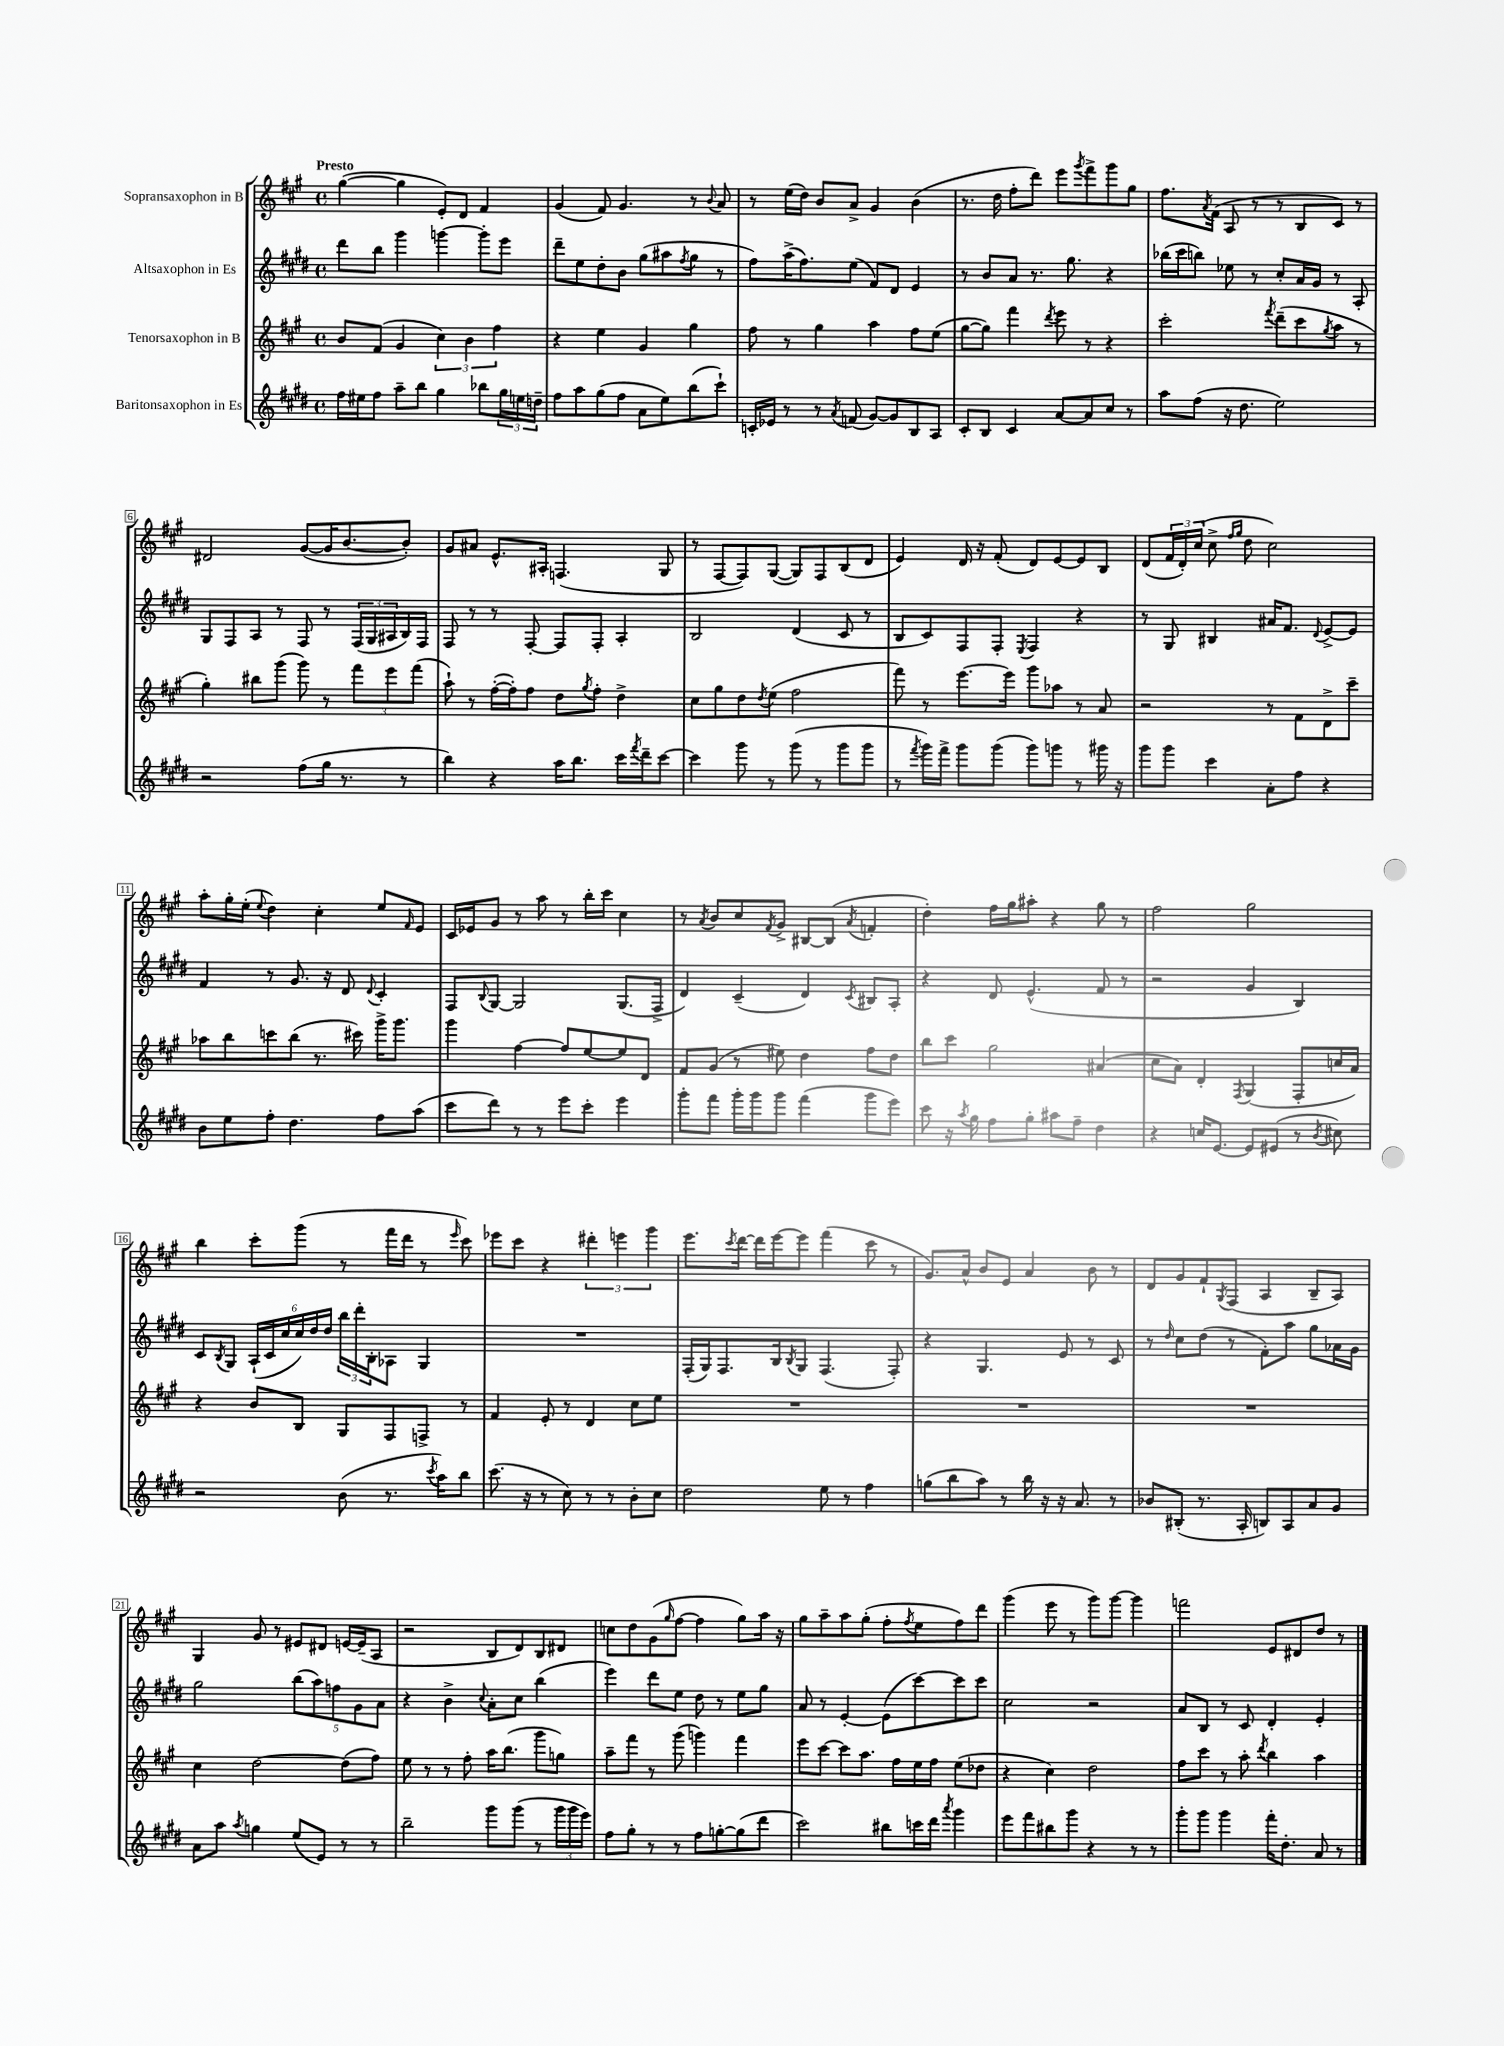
<<
\new StaffGroup <<
\new Staff = "s0" \with { instrumentName = "Sopransaxophon in B" } {
    \clef treble \key a \major \defaultTimeSignature \time 4/4 \tempo "Presto"
    gis''4~( gis''4 e'8-.) d'8 fis'4 |
    gis'4( fis'8) gis'4. r8 \appoggiatura { b'8 } a'8 |
    r8 e''16( d''16) b'8 a'8-> gis'4 b'4( |
    r8. d''16 fis''8-. d'''8) e'''8 \acciaccatura { gis'''8 } fis'''8-> gis'''8 gis''8 |
    fis''8. \acciaccatura { a'8 } fis'16( a8 r8 r8 b8 cis'8) r8 |
    dis'2 gis'8~( gis'16 b'8.~ b'8-.) |
    gis'8 ais'8 e'8.-^ ais16-. f4.( gis8 |
    r8 fis8~ fis8) gis8~( gis8) fis8 b8( d'8 |
    e'4) d'16 r16 fis'8-.( d'8) e'8~ e'8 b8 |
    d'8( \tuplet 3/2 { fis'16 d'16-.) cis''16( } cis''8-> \grace { fis''16 gis''16 } d''8 cis''2) |
    a''8-. gis''16-. e''16-.( \appoggiatura { e''8 } d''4) cis''4-. e''8 \grace { fis'16 } e'8 |
    cis'16 ees'16 gis'8 r8 a''8 r8 b''16-. cis'''16 cis''4 |
    r8 \acciaccatura { a'8 } b'8 cis''8 \acciaccatura { fis'8 } gis'8-> bis8~ bis8( \acciaccatura { a'8 } f'4-. |
    d''4-.) fis''16 gis''16 ais''8-. r4 gis''8 r8 |
    fis''2 gis''2 |
    b''4 cis'''8-. gis'''8( r8 fis'''16 d'''16 r8 \grace { e'''16 } cis'''8) |
    ees'''8 cis'''8 r4 \tuplet 3/2 { dis'''4-. e'''4 gis'''4 } |
    e'''8. \acciaccatura { cis'''8 } d'''16~ d'''16 e'''16~ e'''8 fis'''4( cis'''8 r8 |
    gis'8.) a'16-^ b'8 e'8 a'4 b'8 r8 |
    d'8 gis'8 fis'8-! \acciaccatura { gis8 } fis8( a4 b8-- a8) |
    gis4 gis'8 r8 eis'8 dis'8 e'16~ e'16--( a8 |
    r2 b8 d'8) b8 dis'8 |
    c''8 d''8 gis'8( \grace { gis''16 } fis''8~ fis''4 gis''8) a''16 r16 |
    gis''8 a''8-- a''8 gis''8-.( fis''8-. \acciaccatura { fis''8 } e''8 fis''8) d'''8 |
    gis'''4( e'''8 r8 gis'''8) gis'''8~ gis'''4 |
    f'''2 e'8 dis'8 d''8 r8 \bar "|." |
}
\new Staff = "s1" \with { instrumentName = "Altsaxophon in Es" } {
    \clef treble \key e \major \defaultTimeSignature \time 4/4
    dis'''8 b''8 gis'''4 g'''4~ g'''8-. e'''8 |
    dis'''8-- e''8 dis''8-. b'8 gis''8( ais''8 \acciaccatura { fis''8 } gis''8 r8 |
    fis''8) a''16->( fis''8.) e''8( fis'8) dis'8 e'4 |
    r8 b'8 a'8 r8. gis''8. r4 |
    bes''16( cis'''16 b''8) ees''8 r8 cis''8-. a'16 gis'16 r8 a8-. |
    gis8 fis8 a8 r8 fis8 r8 \tuplet 3/2 { fis16( gis16 ais16 } b16) fis16 |
    fis8 r8 r8 fis8~-. fis8 fis8-. a4-. |
    b2 dis'4( cis'8 r8 |
    b8 cis'8) fis8 fis8-. \acciaccatura { e8 } fis4 r4 |
    r8 gis8 bis4 ais'16 fis'8. \appoggiatura { dis'8 } e'8~-> e'8 |
    fis'4 r8 gis'8. r16 dis'8 \appoggiatura { dis'8 } cis'4-. |
    fis8 \appoggiatura { b8 } gis8~ gis2 gis8.( fis16-> |
    dis'4) cis'4--( dis'4) \acciaccatura { cis'8 } bis8 a8-. |
    r4 dis'8 e'4.-^( fis'8 r8 |
    r2 gis'4 b4) |
    cis'8 \acciaccatura { b8 } gis8 \tuplet 6/4 { a16-!( cis'16 cis''16 cis''16) dis''16 dis''16 } \tuplet 3/2 { b''16 dis'''16-. b16-. } aes8 gis4 |
    R1 |
    fis16-.( gis16) fis8. b16 \acciaccatura { b8 } gis8 fis4.( fis8-.) |
    r4 gis4. e'8 r8 cis'8 |
    r8 \grace { dis''16 } cis''8 dis''8( r8 fis'8-.) a''8 gis''8 aes'16 gis'16 |
    gis''2 \tuplet 5/4 { b''8( a''8) f''8 gis'8 a'8 } |
    r4 b'4-> \appoggiatura { cis''8 } a'8-. cis''8 b''4( |
    e'''4) dis'''8 e''8 dis''8 r8 e''8 gis''8 |
    a'8 r8 e'4~-. e'8( cis'''8~) cis'''8 cis'''8 |
    cis''2 r2 |
    a'8 b8 r8 cis'8 dis'4-. e'4-. \bar "|." |
}
\new Staff = "s2" \with { instrumentName = "Tenorsaxophon in B" } {
    \clef treble \key a \major \defaultTimeSignature \time 4/4
    b'8 fis'8( gis'4 \tuplet 3/2 { cis''4) b'4 fis''4 } |
    r4 e''4 gis'4 gis''4 |
    fis''8 r8 gis''4 a''4 fis''8 e''8( |
    gis''8~ gis''8) fis'''4 \acciaccatura { d'''8 } e'''8 r8 r4 |
    cis'''2-. \acciaccatura { fis'''8 } d'''8--( cis'''8 \acciaccatura { gis''8 } a''8 r8 |
    gis''4-.) bis''8 gis'''8( gis'''8) r8 \tuplet 3/2 { fis'''8 e'''8 fis'''8( } |
    a''8-!) r8 fis''16~-.( fis''16-.) fis''8 d''8 \acciaccatura { gis''8 } fis''8-. d''4-> |
    cis''8 gis''8 d''8 \acciaccatura { d''8 } e''8( fis''2 |
    fis'''8) r8 e'''8.~ e'''16 gis'''8 aes''8 r8 a'8 |
    r2 r8 fis'8 d'8-> cis'''8-- |
    aes''8 b''8 c'''8 b''8( r8. cis'''16) gis'''16-> gis'''8. |
    gis'''4 fis''4~ fis''8 e''8~ e''8 d'8 |
    fis'8 gis'8( r8 eis''8) d''4 fis''8 d''8 |
    b''8 cis'''8 gis''2 ais'4( |
    cis''8 a'8) d'4-. \acciaccatura { fis8 } gis4( fis8-. c''16 a'16) |
    r4 b'8 b8 gis8 fis8 f8-> r8 |
    fis'4 e'8-. r8 d'4 cis''8 e''8 |
    R1 |
    R1 |
    R1 |
    cis''4 d''2~ d''8( fis''8) |
    e''8 r8 r8 fis''8-. a''16 b''8.( gis'''8 g''8) |
    a''8-- fis'''8 r8 gis'''8( g'''4) fis'''4 |
    e'''8 cis'''8~ cis'''8 a''8. fis''16 e''16 fis''16 e''8( des''8 |
    r4 cis''4) d''2 |
    fis''8 cis'''8 r8 a''8-. \acciaccatura { d'''8 } b''4 a''4 \bar "|." |
}
\new Staff = "s3" \with { instrumentName = "Baritonsaxophon in Es" } {
    \clef treble \key e \major \defaultTimeSignature \time 4/4
    fis''16 eis''16 fis''8 a''8-- b''8 gis''4 bes''8 \tuplet 3/2 { gis''16 e''16 d''16-- } |
    fis''8 a''8 gis''8( fis''8 a'8 e''8) b''8( cis'''8-!) |
    c'16-. ees'16 r8 r8 \acciaccatura { a'8 } f'8( gis'8~) gis'8 b8 a8 |
    cis'8-. b8 cis'4 a'8~ a'8 cis''8 r8 |
    a''8 fis''8( r16 dis''8. e''2) |
    r2 fis''8( gis''16 r8. r8 |
    b''4) r4 a''16 b''8. cis'''16 \acciaccatura { fis'''8 } dis'''16-- cis'''8~ |
    cis'''4 gis'''8 r8 gis'''8( r8 gis'''8 gis'''8 |
    r8 \acciaccatura { fis'''8 } gis'''16) fis'''16-> gis'''8 gis'''8( gis'''8) g'''8 r8 gis'''16 r16 |
    gis'''8 gis'''8 cis'''4 a'8-. fis''8 r4 |
    b'8 e''8 fis''8-. dis''4. fis''8 a''8( |
    cis'''8 dis'''8) r8 r8 e'''8 cis'''8-. e'''4 |
    gis'''8-. fis'''8 gis'''16-. gis'''16 gis'''8 fis'''4( gis'''8 e'''8) |
    cis'''8 r16 \acciaccatura { a''8 } gis''16 fis''8 gis''8-. ais''8 fis''8-- dis''4 |
    r4 c''16 e'8.~ e'8 eis'8( r8 \acciaccatura { b'8 } cis''8) |
    r2 b'8( r8. \acciaccatura { cis'''8 } a''16) b''8 |
    cis'''8.( r16 r8 cis''8) r8 r8 b'8-. cis''8 |
    dis''2 e''8 r8 fis''4 |
    g''8( b''8 a''8) r8 b''16 r16 r16 a'8. r8 |
    bes'8 bis8-.( r8. a16-. b8) a8 a'8 gis'8 |
    a'8 a''8 \acciaccatura { a''8 } g''4 e''8( e'8) r8 r8 |
    b''2-- gis'''8 gis'''8( r8 \tuplet 3/2 { gis'''16 gis'''16 e'''16) } |
    fis''8 gis''8-. r8 r8 fis''8 g''8~-. g''8( dis'''8 |
    cis'''2) bis''8 c'''16 dis'''16 \acciaccatura { a'''8 } gis'''4 |
    e'''8 fis'''8 bis''8 gis'''8 r4 r8 r8 |
    gis'''8-. gis'''8 gis'''4 fis'''16-. dis''8.-. a'8 r8 \bar "|." |
}
>>
>>
\layout { \context { \Score \override BarNumber.stencil = #(make-stencil-boxer 0.1 0.3 ly:text-interface::print) } }
